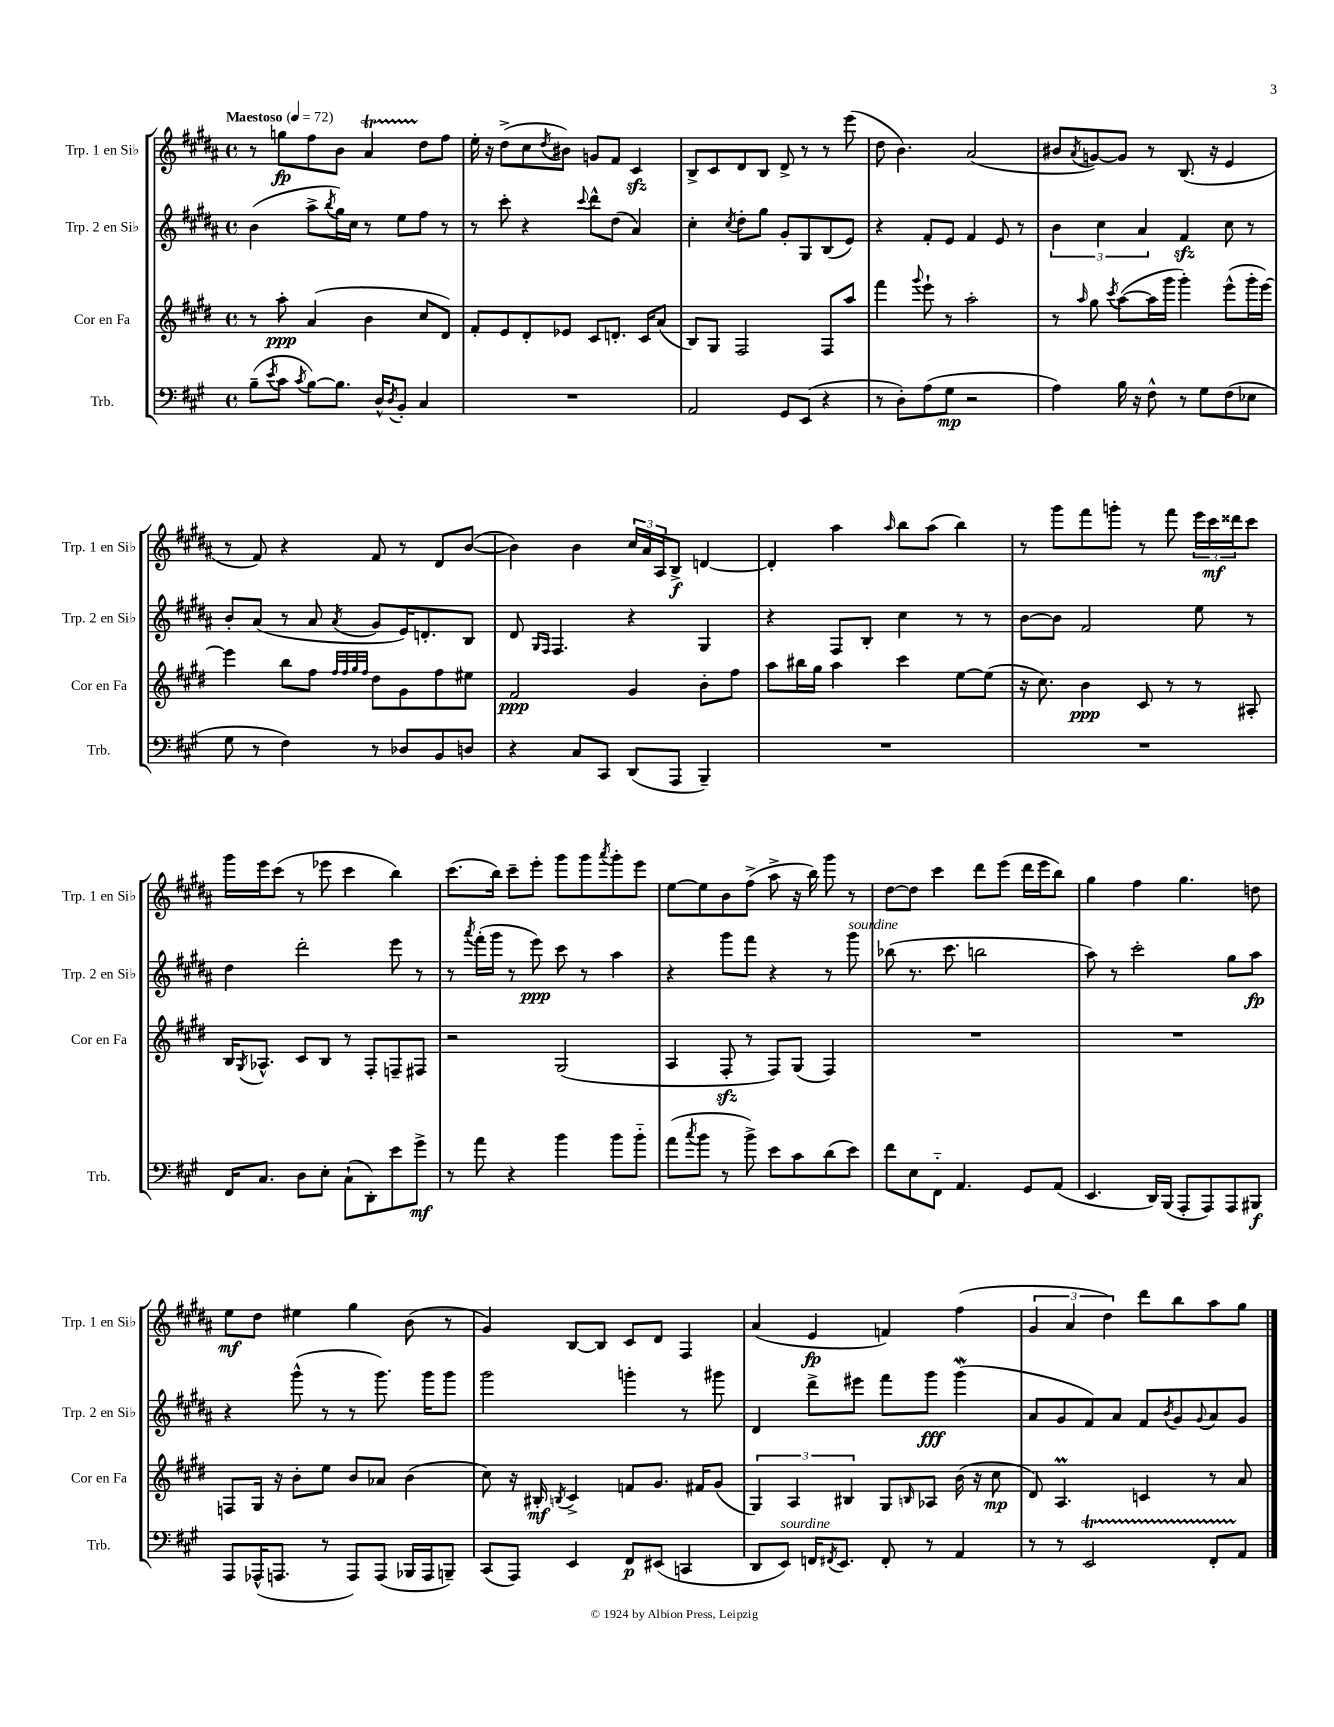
<<
\new StaffGroup <<
\new Staff = "s0" \with { instrumentName = "Trp. 1 en Sib" shortInstrumentName = "Trp. 1 en Sib" } {
    \clef treble \key b \major \defaultTimeSignature \time 4/4 \tempo "Maestoso" 4 = 72
    r8 g''8\fp fis''8 b'8 ais'4\startTrillSpan dis''8\stopTrillSpan fis''8 |
    e''16-. r16 dis''8->( cis''8 \acciaccatura { dis''8 } bis'8) g'8 fis'8 cis'4\sfz |
    b8-> cis'8 dis'8 b8 dis'8-> r8 r8 e'''8( |
    dis''8 b'4.) ais'2( |
    bis'8 \acciaccatura { ais'8 } g'8~) g'8 r8 b8.( r16 e'4 |
    r8 fis'8) r4 fis'8 r8 dis'8 b'8~( |
    b'4) b'4 \tuplet 3/2 { cis''16 ais'16 ais16 } b8->\f d'4~ |
    d'4-. ais''4 \grace { ais''16 } b''8 ais''8( b''4) |
    r8 gis'''8 fis'''8 g'''8-. r8 fis'''8 \tuplet 3/2 { e'''16 cis'''16\mf disis'''16 } cis'''8 |
    gis'''16 e'''16 cis'''8( r8 ees'''8 cis'''4 b''4) |
    cis'''8.( b''16) cis'''8-- e'''8-. gis'''8 gis'''8 \acciaccatura { ais'''8 } gis'''8-. e'''8 |
    e''8~ e''8 b'8 fis''8->( ais''8-> r16 b''16) gis'''8 r8 |
    dis''8~ dis''8 cis'''4 dis'''8 e'''8( dis'''16 e'''16 b''8) |
    gis''4 fis''4 gis''4. d''8 |
    e''8\mf dis''8 eis''4 gis''4 b'8( r8 |
    gis'4) b8~ b8 cis'8 dis'8 fis4 |
    ais'4( e'4\fp f'4) fis''4( |
    \tuplet 3/2 { gis'4 ais'4 dis''4) } dis'''8 b''8 ais''8 gis''8 \bar "|." |
}
\new Staff = "s1" \with { instrumentName = "Trp. 2 en Sib" shortInstrumentName = "Trp. 2 en Sib" } {
    \clef treble \key b \major \defaultTimeSignature \time 4/4
    b'4( ais''8-> \acciaccatura { b''8 } gis''16) cis''16 r8 e''8 fis''8 r8 |
    r8 cis'''8-. r4 \appoggiatura { cis'''8 } dis'''8-^ dis''8( ais'4) |
    cis''4-. \acciaccatura { cis''8 } dis''8-. gis''8 gis'8-. gis8 b8( e'8) |
    r4 fis'8-. e'8 fis'4 e'8 r8 |
    \tuplet 3/2 { b'4 cis''4 ais'4 } fis'4\sfz cis''8 r8 |
    b'8-. ais'8( r8 ais'8 \acciaccatura { ais'8 } gis'8 e'16) d'8.-. b8 |
    dis'8 \grace { gis16 fis16 } fis4. r4 gis4 |
    r4 fis8 b8-. cis''4 r8 r8 |
    b'8~ b'8 fis'2 e''8 r8 |
    dis''4 dis'''2-. e'''8 r8 |
    r8 \acciaccatura { ais'''8 } fis'''16-.( gis'''16 r8 e'''8\ppp) cis'''8 r8 ais''4 |
    r4 gis'''8 fis'''8 r4 r8 gis'''8^\markup { \italic "sourdine" } |
    bes''8( r8. cis'''8. b''2 |
    ais''8) r8 cis'''2-. gis''8 ais''8\fp |
    r4 gis'''8-^( r8 r8 gis'''8.) gis'''16 gis'''8 |
    gis'''2 g'''4-. r8 gis'''8 |
    dis'4 dis'''8-> eis'''8 fis'''8 gis'''8\fff gis'''4\mordent( |
    ais'8 gis'8 fis'8) ais'8 fis'8 \acciaccatura { b'8 } gis'8 \appoggiatura { gis'8 } ais'8 gis'8 \bar "|." |
}
\new Staff = "s2" \with { instrumentName = "Cor en Fa" shortInstrumentName = "Cor en Fa" } {
    \clef treble \key e \major \defaultTimeSignature \time 4/4
    r8 a''8-.\ppp a'4( b'4 cis''8 dis'8) |
    fis'8-. e'8 dis'8-. ees'8 cis'8 d'8.-. cis'16 a'8( |
    b8) gis8 fis2 fis8 a''8 |
    fis'''4 \appoggiatura { gis'''8 } e'''8-! r8 a''2-. |
    r8 \grace { a''16 } gis''8 \acciaccatura { cis'''8 } a''8~( a''16 gis'''16 gis'''4-.) e'''8-^( gis'''16-. e'''16~) |
    e'''4 b''8 fis''8 \grace { fis''32 fis''32 gis''32 fis''32 } dis''8 gis'8 fis''8 eis''8 |
    fis'2\ppp gis'4 b'8-. fis''8 |
    a''8 bis''16 gis''16 a''4 cis'''4 e''8~ e''8( |
    r16 cis''8.) b'4\ppp cis'8 r8 r8 ais8-. |
    b16 \acciaccatura { gis8 } aes8.-^ cis'8 b8 r8 fis8-. f8-- fis8 |
    r2 gis2( |
    a4 fis8-.\sfz r8 fis8) gis8( fis4) |
    R1 |
    R1 |
    f8 gis16 r16 b'8-. e''8 b'8 aes'8 b'4( |
    cis''8) r16 bis16-.\mf \acciaccatura { b8 } cis'4-> f'8 gis'8. fis'16 gis'8( |
    \tuplet 3/2 { gis4) a4 bis4 } gis8 \grace { b16 } aes8 b'16( r16 cis''8\mp |
    dis'8) a4.\prall c'4 r8 a'8 \bar "|." |
}
\new Staff = "s3" \with { instrumentName = "Trb." shortInstrumentName = "Trb." } {
    \clef bass \key a \major \defaultTimeSignature \time 4/4
    b8--( \acciaccatura { e'8 } cis'8 \acciaccatura { cis'8 } b8~) b8. d16-^ \acciaccatura { d8 } b,8-. cis4 |
    R1 |
    a,2 gis,8 e,8( r4 |
    r8 d8-.) a8( gis8\mp r2 |
    a4) b16 r16 fis8-^ r8 gis8 fis8( ees8 |
    gis8 r8 fis4) r8 des8 b,8 d8 |
    r4 cis8 cis,8 d,8( a,,8 b,,4--) |
    R1 |
    R1 |
    fis,16 cis8. d8 e8-. cis8-!( d,8-.) e'8 gis'8->\mf |
    r8 a'8 r4 b'4 b'8 b'8-_ |
    a'8( \acciaccatura { cis''8 } b'8 r8 b'8->) e'8 cis'8 d'8( e'8) |
    fis'8 e8 fis,8-_ a,4. gis,8 a,8( |
    e,4. d,16) b,,16( a,,8-. a,,8) a,,8 bis,,8\f |
    a,,8 aes,,16-^( a,,8. r8 a,,8) a,,8( bes,,16 a,,16 b,,8--) |
    cis,8( a,,8) e,4 fis,8\p eis,8( c,4 |
    d,8 e,8^\markup { \italic "sourdine" }) f,16 \acciaccatura { fis,8 } e,8. fis,8-. r8 a,4 |
    r8 r8 e,2\startTrillSpan fis,8-. a,8\stopTrillSpan \bar "|." |
}
>>
>>
\layout { \context { \Score \remove "Bar_number_engraver" } }
